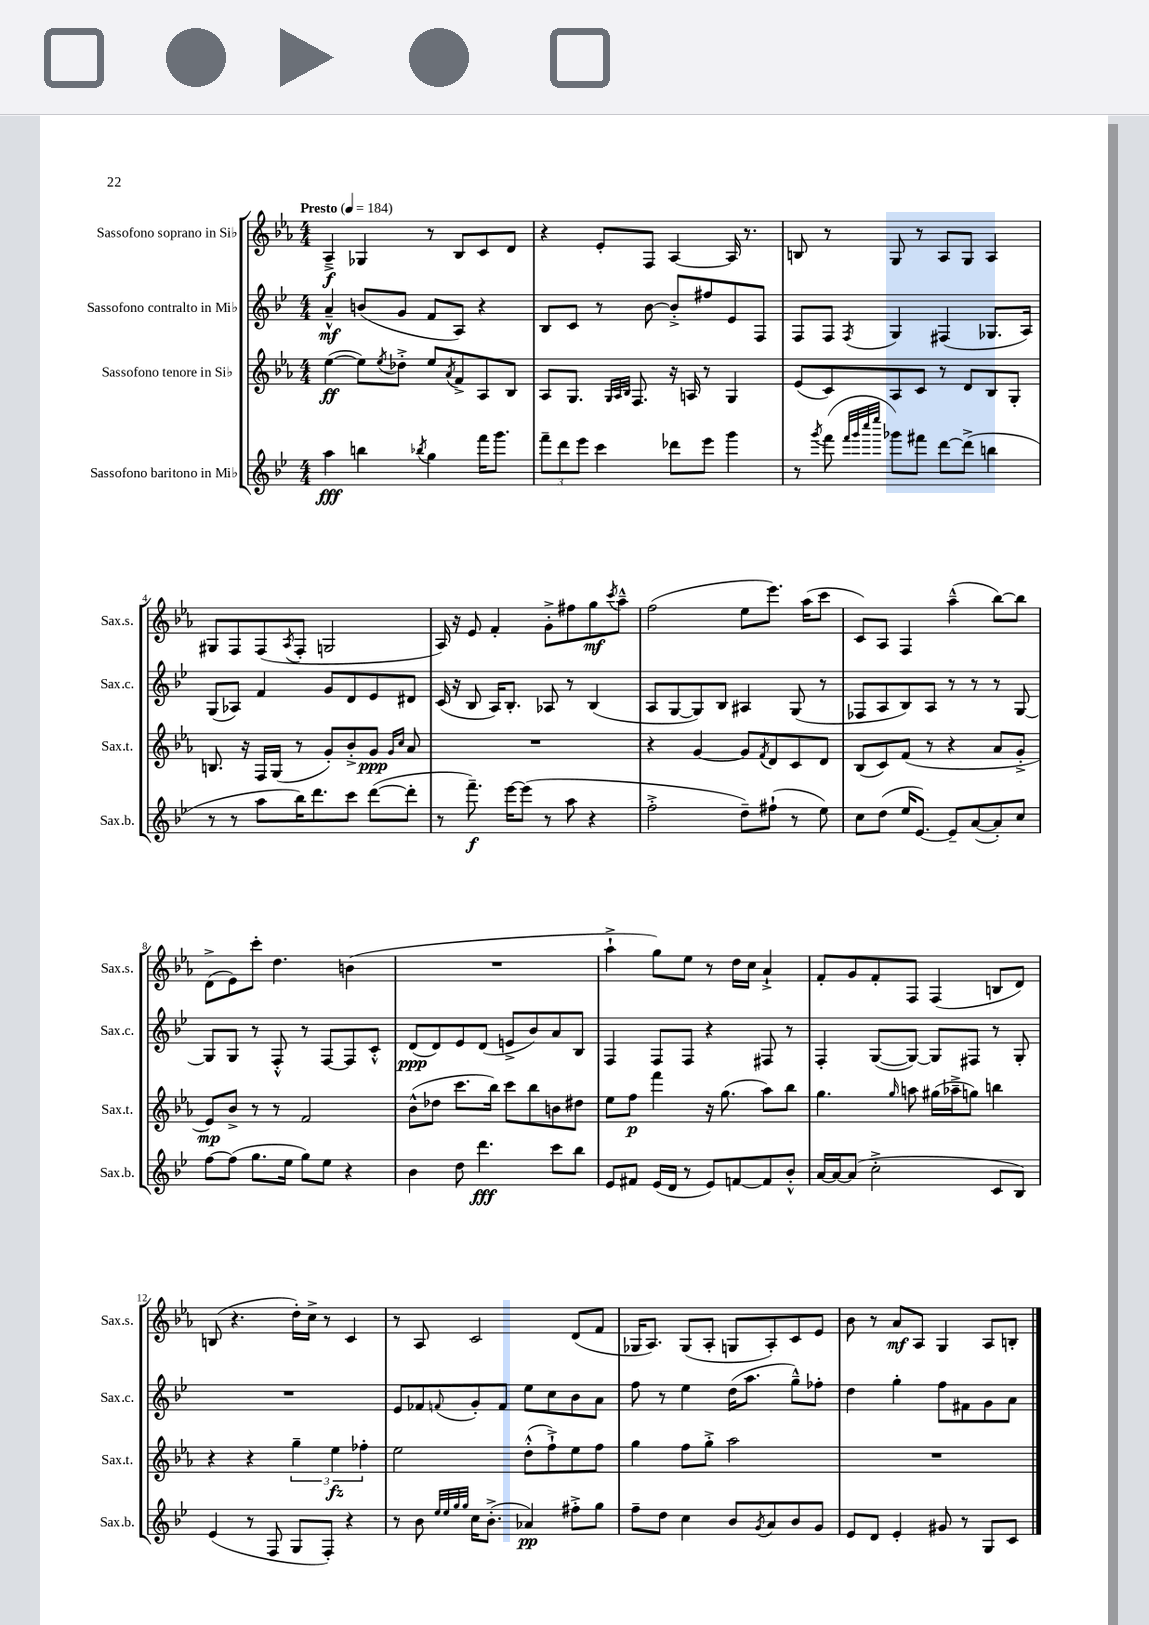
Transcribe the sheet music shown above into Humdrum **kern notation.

**kern	**dynam	**kern	**dynam	**kern	**dynam	**kern	**dynam
*part4	*part4	*part3	*part3	*part2	*part2	*part1	*part1
*staff4	*staff4	*staff3	*staff3	*staff2	*staff2	*staff1	*staff1
*I"Sassofono baritono in Mi♭	*	*I"Sassofono tenore in Si♭	*	*I"Sassofono contralto in Mi♭	*	*I"Sassofono soprano in Si♭	*
*I'Sax.b.	*	*I'Sax.t.	*	*I'Sax.c.	*	*I'Sax.s.	*
*clefG2	*	*clefG2	*	*clefG2	*	*clefG2	*
*k[b-e-]	*	*k[b-e-a-]	*	*k[b-e-]	*	*k[b-e-a-]	*
*M4/4	*	*M4/4	*	*M4/4	*	*M4/4	*
*MM184	*	*MM184	*	*MM184	*	*MM184	*
=1	=1	=1	=1	=1	=1	=1	=1
!	!	!	!	!	!	!LO:TX:a:B:t=Presto	!
4aa\	fff	([4ee-\	ff	4a~^^/	mf	4A-~^/	f
4bbn\	.	8ee-\L])	.	(8bn/L	.	4G-X/	.
.	.	8qee-/	.	.	.	.	.
.	.	8dd-X'^\J	.	8g/J	.	.	.
8qbb-X/	.	.	.	.	.	.	.
4gg\	.	8ee-/L	.	8f/L	.	8r	.
.	.	8qa-/	.	.	.	.	.
.	.	8f^/	.	8A/J)	.	8B-/L	.
16fff\KL	.	8A-/	.	4r	.	8c/	.
8.ggg\J	.	.	.	.	.	.	.
.	.	8B-/J	.	.	.	8d/J	.
=2	=2	=2	=2	=2	=2	=2	=2
12fff~\L	.	8A-/L	.	8B-/L	.	4r	.
12ddd\	.	.	.	.	.	.	.
.	.	8.G/J	.	8c/J	.	.	.
12eee-\J	.	.	.	.	.	.	.
4ccc\	.	.	.	8r	.	8e-'/L	.
.	.	32qqG/LLL	.	.	.	.	.
.	.	32qqA-/	.	.	.	.	.
.	.	32qqB-/JJJ	.	.	.	.	.
.	.	8.F/	.	.	.	.	.
.	.	.	.	[8b-\	.	8F/J	.
8ddd-X\L	.	16r	.	8b-'^/L]	.	[4A-/	.
.	.	16An/	.	.	.	.	.
8eee-\J	.	8r	.	8ff#X/	.	.	.
4ggg\	.	4G/	.	8e-/	.	16A-/]	.
.	.	.	.	.	.	8.r	.
.	.	.	.	8F/J	.	.	.
=3	=3	=3	=3	=3	=3	=3	=3
8r	.	(8e-/L	.	8F/L	.	8Bn/	.
8qggg/	.	.	.	.	.	.	.
(8fff\	.	8c/)	.	8F/J	.	8r	.
32qqfff/LLL	.	.	.	.	.	.	.
32qqggg/	.	.	.	.	.	.	.
32qqcccc/	.	.	.	.	.	.	.
32qqeeee-/JJJ	.	.	.	8qF/	.	.	.
8ggg-X\L)	.	8A-/	.	4G/	.	8G/	.
8fff#X\J	.	8c/J	.	.	.	8r	.
[8ddd\L	.	8r	.	(4F#X/	.	8A-/L	.
(8ddd^\J]	.	8d/L	.	.	.	8G/J	.
4bbn\	.	8B-/	.	8.G-X/L	.	4A-/	.
.	.	8G'/J	.	.	.	.	.
.	.	.	.	16A/Jk)	.	.	.
!!LO:LB:g=z
=4	=4	=4	=4	=4	=4	=4	=4
8r	.	8.Bn/	.	(8G/L	.	8G#X/L	.
8r	.	.	.	8A-X/J)	.	8F/	.
.	.	16r	.	.	.	.	.
8aa\L	.	16F/LL	.	4f/	.	(8F/	.
.	.	(16G/JJ	.	.	.	.	.
.	.	.	.	.	.	8qA-/	.
16bb-\K)	.	8r	.	.	.	8F'/J	.
8.ddd\	.	.	.	.	.	.	.
.	.	8g'/L)	.	8g/L	.	2Gn/	.
8ccc\J	.	8b-'^/	.	8d/	.	.	.
([8ddd\L	.	8g/J	ppp	8e-/	.	.	.
.	.	16qqg/LL	.	.	.	.	.
.	.	16qqcc/JJ	.	.	.	.	.
8ddd'\J]	.	8a-/	.	8d#X/J	.	.	.
=5	=5	=5	=5	=5	=5	=5	=5
8r	.	1r	.	(16c/	.	16A-/)	.
.	.	.	.	16r	.	16r	.
8.fff~\)	f	.	.	8B-/	.	8e-/	.
.	.	.	.	16A/KL)	.	4f'/	.
[16eee-\KL	.	.	.	8.B-'/J	.	.	.
(8eee-\J]	.	.	.	.	.	.	.
8r	.	.	.	8A-X/	.	8g'^\L	.
8aa\	.	.	.	8r	.	8ff#X\	.
4r	.	.	.	(4B-/	.	8gg\	mf
.	.	.	.	.	.	8qccc/	.
.	.	.	.	.	.	8aa-~^^\J	.
=6	=6	=6	=6	=6	=6	=6	=6
2ff'^\	.	4r	.	8A/L	.	(2ff\	.
.	.	.	.	[8G/	.	.	.
.	.	[4g/	.	8G/])	.	.	.
.	.	.	.	8B-/J	.	.	.
8dd~\L)	.	8g/L]	.	4A#X/	.	8ee-\L	.
.	.	8qf/	.	.	.	.	.
(8ff#X`\J	.	8d/	.	.	.	8.eee-\J)	.
8r	.	8c/	.	(8G/	.	.	.
.	.	.	.	.	.	(16aa-\KL	.
8ee-\)	.	8d/J	.	8r	.	8ccc\J	.
=7	=7	=7	=7	=7	=7	=7	=7
8cc\L	.	(8B-/L	.	8F-X/L	.	8c/L)	.
(8dd\J	.	8c/)	.	8A/	.	8A-/J	.
16ee-/KL	.	(8f/J	.	8B-/)	.	4F/	.
[8.e-/J)	.	.	.	.	.	.	.
.	.	8r	.	8A/J	.	.	.
8e-~/L]	.	4r	.	8r	.	(4aa-~^^\	.
([8a/	.	.	.	8r	.	.	.
8a'/])	.	8a-/L	.	8r	.	[8bb-\L)	.
8cc/J	.	8g'^/J	.	[8G/	.	8bb-\J]	.
!!LO:LB:g=z
=8	=8	=8	=8	=8	=8	=8	=8
[8ff\L	.	8e-/L)	mp	8G/L]	.	(8d^\L	.
(8ff\J]	.	8b-^/J	.	8G/J	.	8e-\)	.
8.gg\L	.	8r	.	8r	.	8ccc'\J	.
.	.	8r	.	8F'^^/	.	4.dd\	.
16ee-\Jk	.	.	.	.	.	.	.
8gg\L)	.	2f/	.	8r	.	.	.
8ee-\J	.	.	.	[8F/L	.	.	.
4r	.	.	.	8F/]	.	(4bn\	.
.	.	.	.	8c'^^/J	.	.	.
=9	=9	=9	=9	=9	=9	=9	=9
4b-\	.	(8b-^^\L	.	(8d/L	ppp	1r	.
.	.	8dd-X\J	.	8d/)	.	.	.
8dd\	.	8.ccc\L	.	8e-/	.	.	.
4.ddd\	fff	.	.	(8d/J	.	.	.
.	.	16bb-\Jk)	.	.	.	.	.
.	.	8ccc\L	.	8en^/L	.	.	.
.	.	8bb-\	.	8b-/)	.	.	.
8ccc\L	.	8bn\	.	8a/	.	.	.
8bb-\J	.	8dd#X\J	.	8B-/J	.	.	.
=10	=10	=10	=10	=10	=10	=10	=10
8e-/L	.	8ee-\L	.	4F/	.	4aa-`^\	.
8f#X/J	.	8ff\J	p	.	.	.	.
(16e-/LL	.	4fff\	.	8F/L	.	8gg\L)	.
16d/JJ	.	.	.	.	.	.	.
8r	.	.	.	8F/J	.	8ee-\J	.
8e-/L)	.	16r	.	4r	.	8r	.
.	.	(8.gg\	.	.	.	.	.
[8fn/	.	.	.	.	.	16dd\LL	.
.	.	.	.	.	.	16cc\JJ	.
8f/]	.	8aa-\L)	.	8F#X/	.	4a-`^/	.
8b-'^^/J	.	8bb-\J	.	8r	.	.	.
=11	=11	=11	=11	=11	=11	=11	=11
[16a/LL	.	4.gg\	.	4F'/	.	8f'/L	.
16a/J_	.	.	.	.	.	.	.
(8a/J]	.	.	.	.	.	8g/	.
2cc'^\	.	.	.	([8G/L	.	8f'/	.
.	.	16qqgg/	.	.	.	.	.
.	.	8aan\	.	8G/J_)	.	8F/J	.
.	.	(16gg#X\LL	.	8G/L]	.	(4F/	.
.	.	16aa-X~^\J	.	.	.	.	.
.	.	8ggn\J)	.	8F#X/J	.	.	.
8c/L	.	4bbn\	.	8r	.	8Bn/L	.
8B-/J)	.	.	.	8G'/	.	8d/J)	.
!!LO:LB:g=z
=12	=12	=12	=12	=12	=12	=12	=12
(4e-/	.	4r	.	1r	.	(8Bn/	.
.	.	.	.	.	.	4.r	.
8r	.	4r	.	.	.	.	.
8F/	.	.	.	.	.	.	.
8G/L	.	6gg~\	.	.	.	16dd'\LL)	.
.	.	.	.	.	.	16cc^\JJ	.
8F'/J)	.	.	.	.	.	8r	.
.	.	6ee-\	fz	.	.	.	.
4r	.	.	.	.	.	4c/	.
.	.	6ff-X'\	.	.	.	.	.
=13	=13	=13	=13	=13	=13	=13	=13
8r	.	2ee-\	.	8e-/L	.	8r	.
8b-\	.	.	.	8f-X/	.	8A-/	.
32qqee-/LLL	.	.	.	.	.	.	.
32qqee-/	.	.	.	.	.	.	.
32qqgg/	.	.	.	.	.	.	.
32qqgg/JJJ	.	.	.	8qqfn/	.	.	.
16cc\KL	.	.	.	8g'/	.	2c/	.
(8.b-'^\J	.	.	.	.	.	.	.
.	.	.	.	8f/J	.	.	.
4a-X/)	pp	(8dd'^^\L	.	8ee-\L	.	.	.
.	.	8ff`^\)	.	8cc\	.	.	.
8ff#X'^\L	.	8ee-\	.	8b-\	.	(8d/L	.
8gg\J	.	8ff\J	.	8a\J	.	8f/J	.
=14	=14	=14	=14	=14	=14	=14	=14
8ff~\L	.	4gg\	.	8ff\	.	16G-X/KL	.
.	.	.	.	.	.	8.A-/J)	.
8dd\J	.	.	.	8r	.	.	.
4cc\	.	8ff\L	.	4ee-\	.	(8G-/L	.
.	.	8gg'^\J	.	.	.	8A-'/J	.
8b-/L	.	2aa-\	.	(16dd\KL	.	8Gn/L	.
.	.	.	.	8.aa\J	.	.	.
8qg/	.	.	.	.	.	.	.
8a/	.	.	.	.	.	8A-'/)	.
8b-/	.	.	.	8gg~^^\L)	.	8c/	.
8g/J	.	.	.	8ff-X'\J	.	8e-/J	.
=15	=15	=15	=15	=15	=15	=15	=15
8e-/L	.	1r	.	4dd\	.	8b-\	.
8d/J	.	.	.	.	.	8r	.
4e-'/	.	.	.	4gg'\	.	8a-/L	mf
.	.	.	.	.	.	8A-/J	.
8g#X/	.	.	.	8ff\L	.	4G/	.
8r	.	.	.	8f#X\	.	.	.
8G/L	.	.	.	8g\	.	8A-/L	.
8c/J	.	.	.	8a\J	.	8Bn'/J	.
==	==	==	==	==	==	==	==
*-	*-	*-	*-	*-	*-	*-	*-
